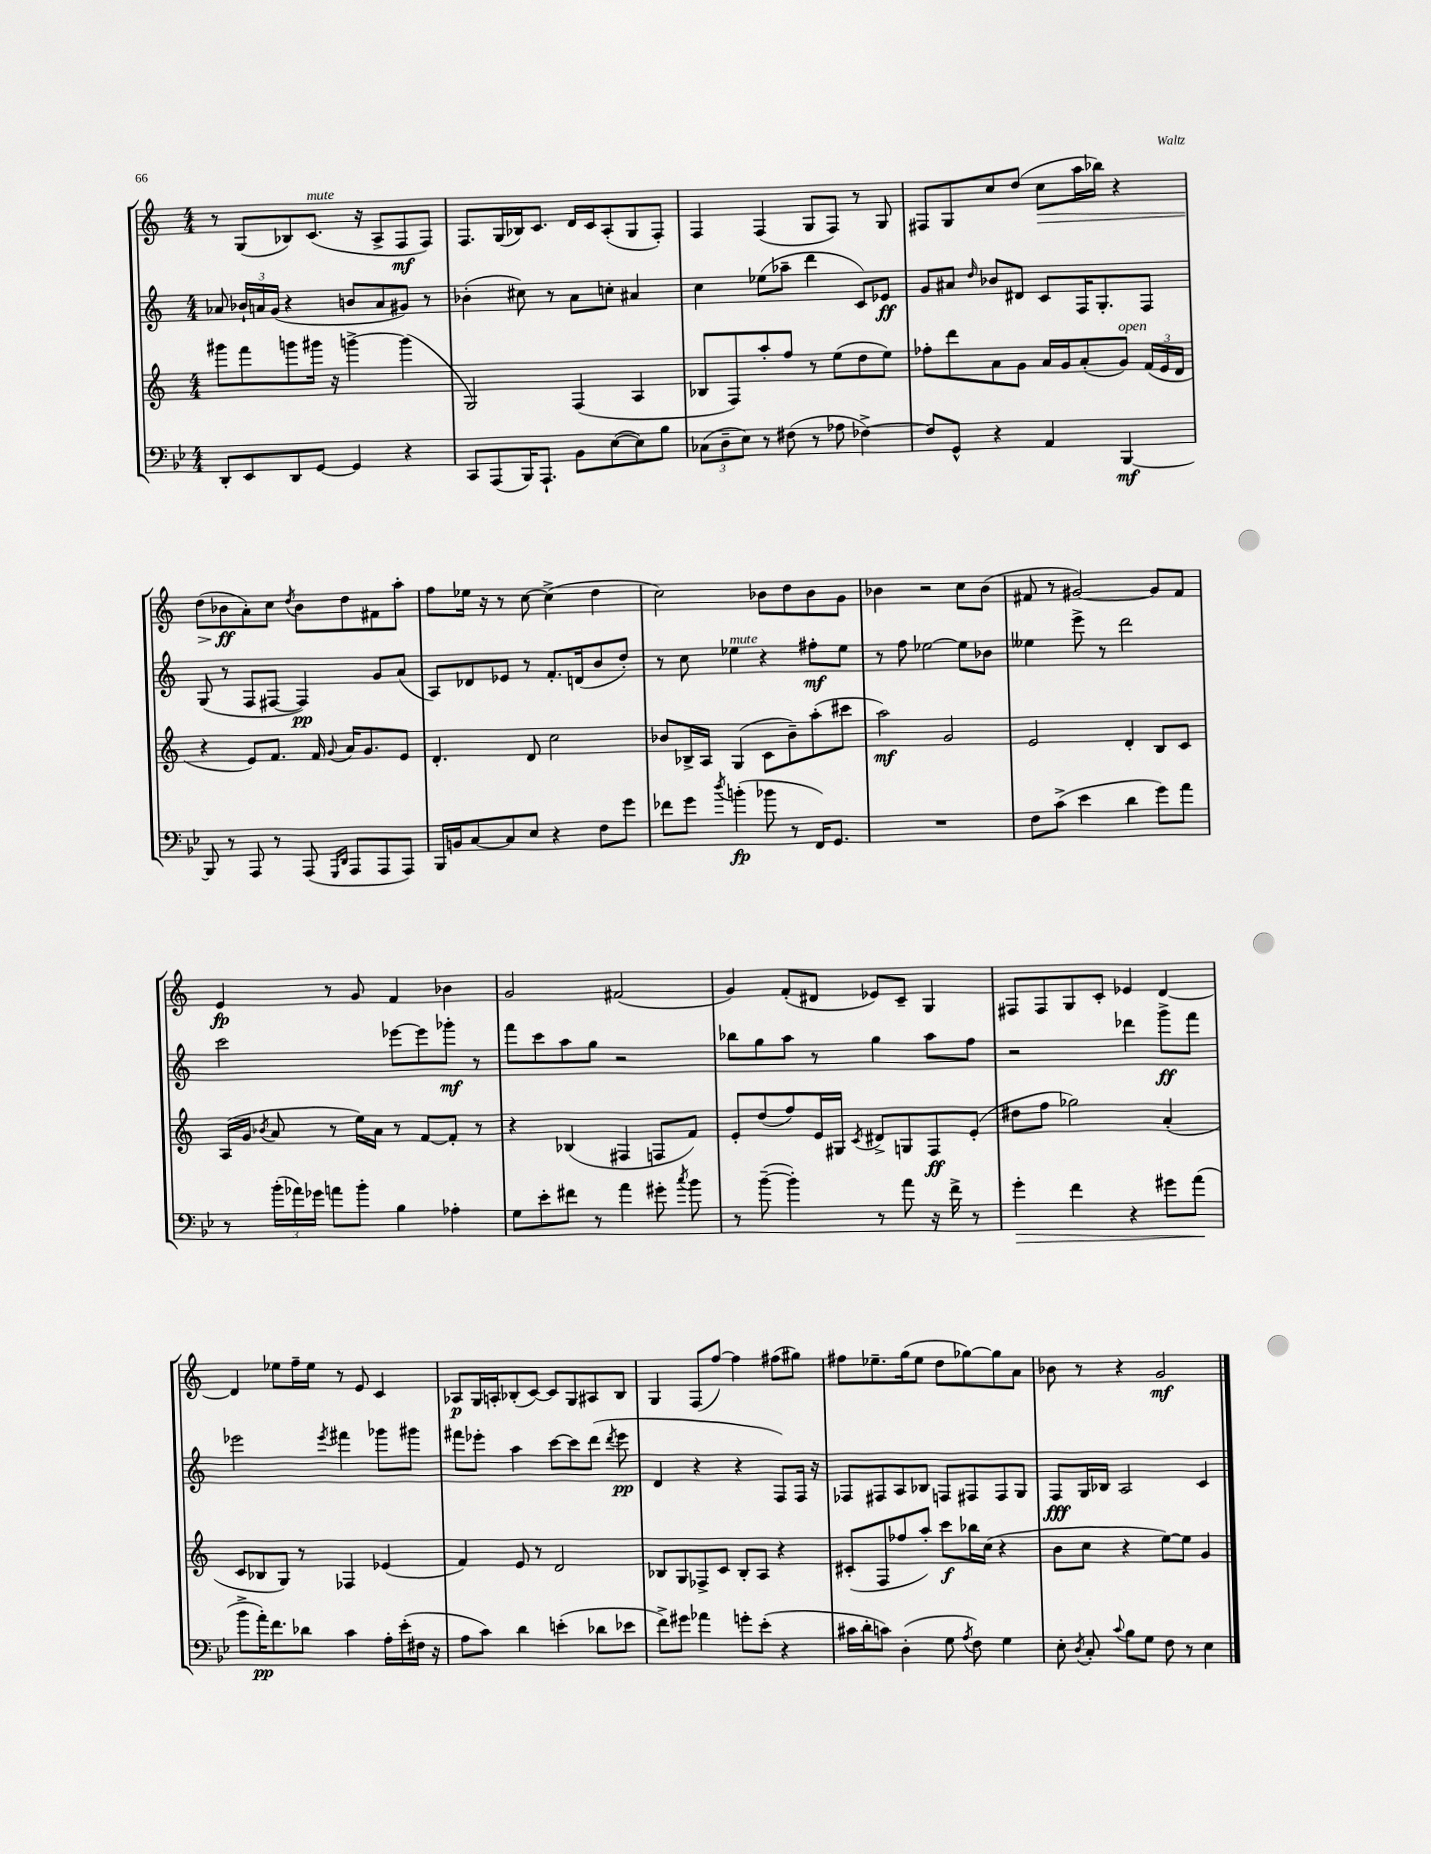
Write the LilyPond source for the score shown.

<<
\new StaffGroup <<
\new Staff = "s0" {
    \clef treble \key c \major \numericTimeSignature \time 4/4
    \autoBeamOff r8 g8[( bes8) c'8.]^\markup { \italic "mute" }( r16 a8[-> f8\mf f8]) |
    f8.[ g16( bes16) c'8.] d'16[ c'16 a8-.( g8 f8]-.) |
    f4 f4( g8[ f8]) r8 g8 |
    fis8[ g8 c''8 d''8]( c''8[\> a''16 bes''16]) r4 |
    d''8[( bes'8\ff\! a'8-.) c''8] \acciaccatura { d''8 } bes'8[ d''8 fis'8 a''8]-. |
    f''8[ ees''16] r16 r8 c''8~ c''4->( d''4 |
    c''2) bes'8[ d''8 bes'8 g'8] |
    bes'4 r2 c''8[ bes'8]( |
    fis'8 r8 gis'2~) gis'8[ fis'8] |
    e'4\fp r8 g'8 f'4 bes'4 |
    g'2 fis'2( |
    g'4) f'8[-.( dis'8] ees'8[) c'8]-- g4 |
    fis8[ fis8 g8 c'8]-. ees'4 d'4~ |
    d'4 ees''8[ f''16-- ees''16] r8 e'8 c'4 |
    aes8[\p g16 a16-. bes8-.( c'8]~) c'8[ g8 ais8 bes8] |
    g4 f8[( f''8]~) f''4 fis''8[( gis''8]) |
    fis''8[ ees''8.-- g''16( ees''8] d''8[ ges''8~) ges''8 a'8] |
    bes'8 r8 r4 g'2\mf \bar "|." |
}
\new Staff = "s1" {
    \clef treble \key c \major \numericTimeSignature \time 4/4
    \autoBeamOff aes'8 \tuplet 3/2 { bes'16[-! a'16 g'16]( } r4 b'8[ a'8 gis'8]) r8 |
    bes'4-.( cis''8) r8 a'8[ c''8]-. ais'4 |
    c''4 ees''8[( aes''8]-- d'''4 c'8[) ees'8]\ff |
    g'8[ ais'8] \grace { d''16 } bes'8[ dis'8] c'8[ f16 g8.-. f8] |
    g8( r8 f8[ fis8]~ fis4\pp) g'8[ a'8]( |
    a8[) des'8 ees'8] r8 f'8.[-. d'16( b'8 d''8]-.) |
    r8 c''8 ees''4^\markup { \italic "mute" } r4 fis''8[-.\mf ees''8] |
    r8 f''8 ees''2~ ees''8[ bes'8] |
    eeses''4 e'''8-> r8 d'''2 |
    c'''2 ees'''8[~ ees'''8 ges'''8]-.\mf r8 |
    f'''8[ c'''8 a''8 g''8] r2 |
    bes''8[ g''8 a''8] r8 g''4 a''8[ f''8] |
    r2 des'''4 g'''8[->\ff f'''8] |
    ees'''2 \acciaccatura { ees'''8 } fis'''4 ges'''8[ gis'''8] |
    fis'''8[ ees'''8]-. a''4 c'''8[~ c'''8 d'''8]( \acciaccatura { d'''8 } ees'''8\pp |
    d'4 r4 r4 f8[) f16] r16 |
    fes8[ fis8 a8 bes8] f8[ fis8 fis8 g8] |
    f8[\fff g16 bes16] a2 c'4 \bar "|." |
}
\new Staff = "s2" {
    \clef treble \key c \major \numericTimeSignature \time 4/4
    \autoBeamOff gis'''8[ f'''8 g'''8 gis'''16] r16 g'''4~-> g'''4( |
    g2) f4( a4 |
    bes8[ f8) a''8-. f''8] r8 e''8[( d''8 e''8]) |
    fes''8[-. d'''8 a'8 g'8] a'16[ g'16 a'8-.( g'8]^\markup { \italic "open" }) \tuplet 3/2 { f'16[( e'16 d'16] } |
    r4 e'8[) f'8.] f'16 \appoggiatura { g'8 } a'16[ g'8. e'8] |
    d'4.-. d'8 c''2 |
    bes'8[ bes16-> a16] g4( c'8[ bes'8--) a''8-.( cis'''8] |
    a''2\mf) g'2 |
    e'2 d'4-. b8[ c'8] |
    a16[( g'16] \acciaccatura { bes'8 } a'8 r8 e''16[) a'16] r8 f'8[~ f'8]-. r8 |
    r4 bes4( fis4 f8[ f'8]) |
    e'8[-. d''8( f''8) e'16 gis16] \acciaccatura { c'8 } dis'8[-> g8 f8\ff e'8]-.( |
    dis''8[ f''8] ges''2) a'4-.( |
    c'8[ bes8 g8]) r8 fes4 ees'4( |
    f'4) e'8 r8 d'2 |
    bes8[ g8 fes8-> c'8] bes8[-. a8] r4 |
    cis'8[-.( f8 fes''8 a''8]-.) c'''8[\f bes''16 c''16]( r4 |
    b'8[ c''8] r4 e''8[~) e''8] g'4 \bar "|." |
}
\new Staff = "s3" {
    \clef bass \key bes \major \numericTimeSignature \time 4/4
    \autoBeamOff d,8[-. ees,8 d,8 g,8]~ g,4 r4 |
    c,8[ a,,8( bes,,16) a,,8.]-! bes,8[ ees8~( ees8) bes8] |
    \tuplet 3/2 { ces8[( d8-- ees8]) } r8 fis8( r8 aes8 fes4~->) |
    fes8[ g,8]-^ r4 a,4 bes,,4~\mf |
    bes,,8 r8 a,,8 r8 a,,8( \grace { g,,16[ d,16] } a,,8[ a,,8 a,,8]) |
    bes,,16[ b,16 c8~ c8 ees8] r4 f8[ g'8] |
    fes'8[ g'8] \acciaccatura { d''8 } b'4-.\fp( bes'8 r8 f,16[) g,8.] |
    R1 |
    f8[ c'8]->( ees'4 d'4 g'8[) a'8] |
    r8 \tuplet 3/2 { bes'16[-.( aes'16) ges'16] } a'8[ bes'8]-. bes4 aes4-. |
    g8[ ees'8-. fis'8] r8 a'4 gis'8-. \acciaccatura { c''8 } bes'8 |
    r8 bes'8~--( bes'4-.) r8 a'8 r16 f'16-> r8 |
    g'4-.\> f'4 r4 gis'8[ a'8]\!( |
    bes'8[-> a'16-.\pp) f'8. des'8] c'4 a16[-. ees'16-.( fis16] r16 |
    a8[ c'8]) d'4 e'4-.( des'8[ ees'8] |
    f'8[->) gis'8] aes'4 g'8[-. ees'8]-.( r4 |
    cis'16[ d'16-. c'8]) d4-.( g8 \acciaccatura { a8 } f8) g4 |
    ees8-. \acciaccatura { d8 } c8-. \appoggiatura { c'8 } bes8[ g8] f8 r8 ees4 \bar "|." |
}
>>
>>
\layout { \context { \Score \remove "Bar_number_engraver" } }
